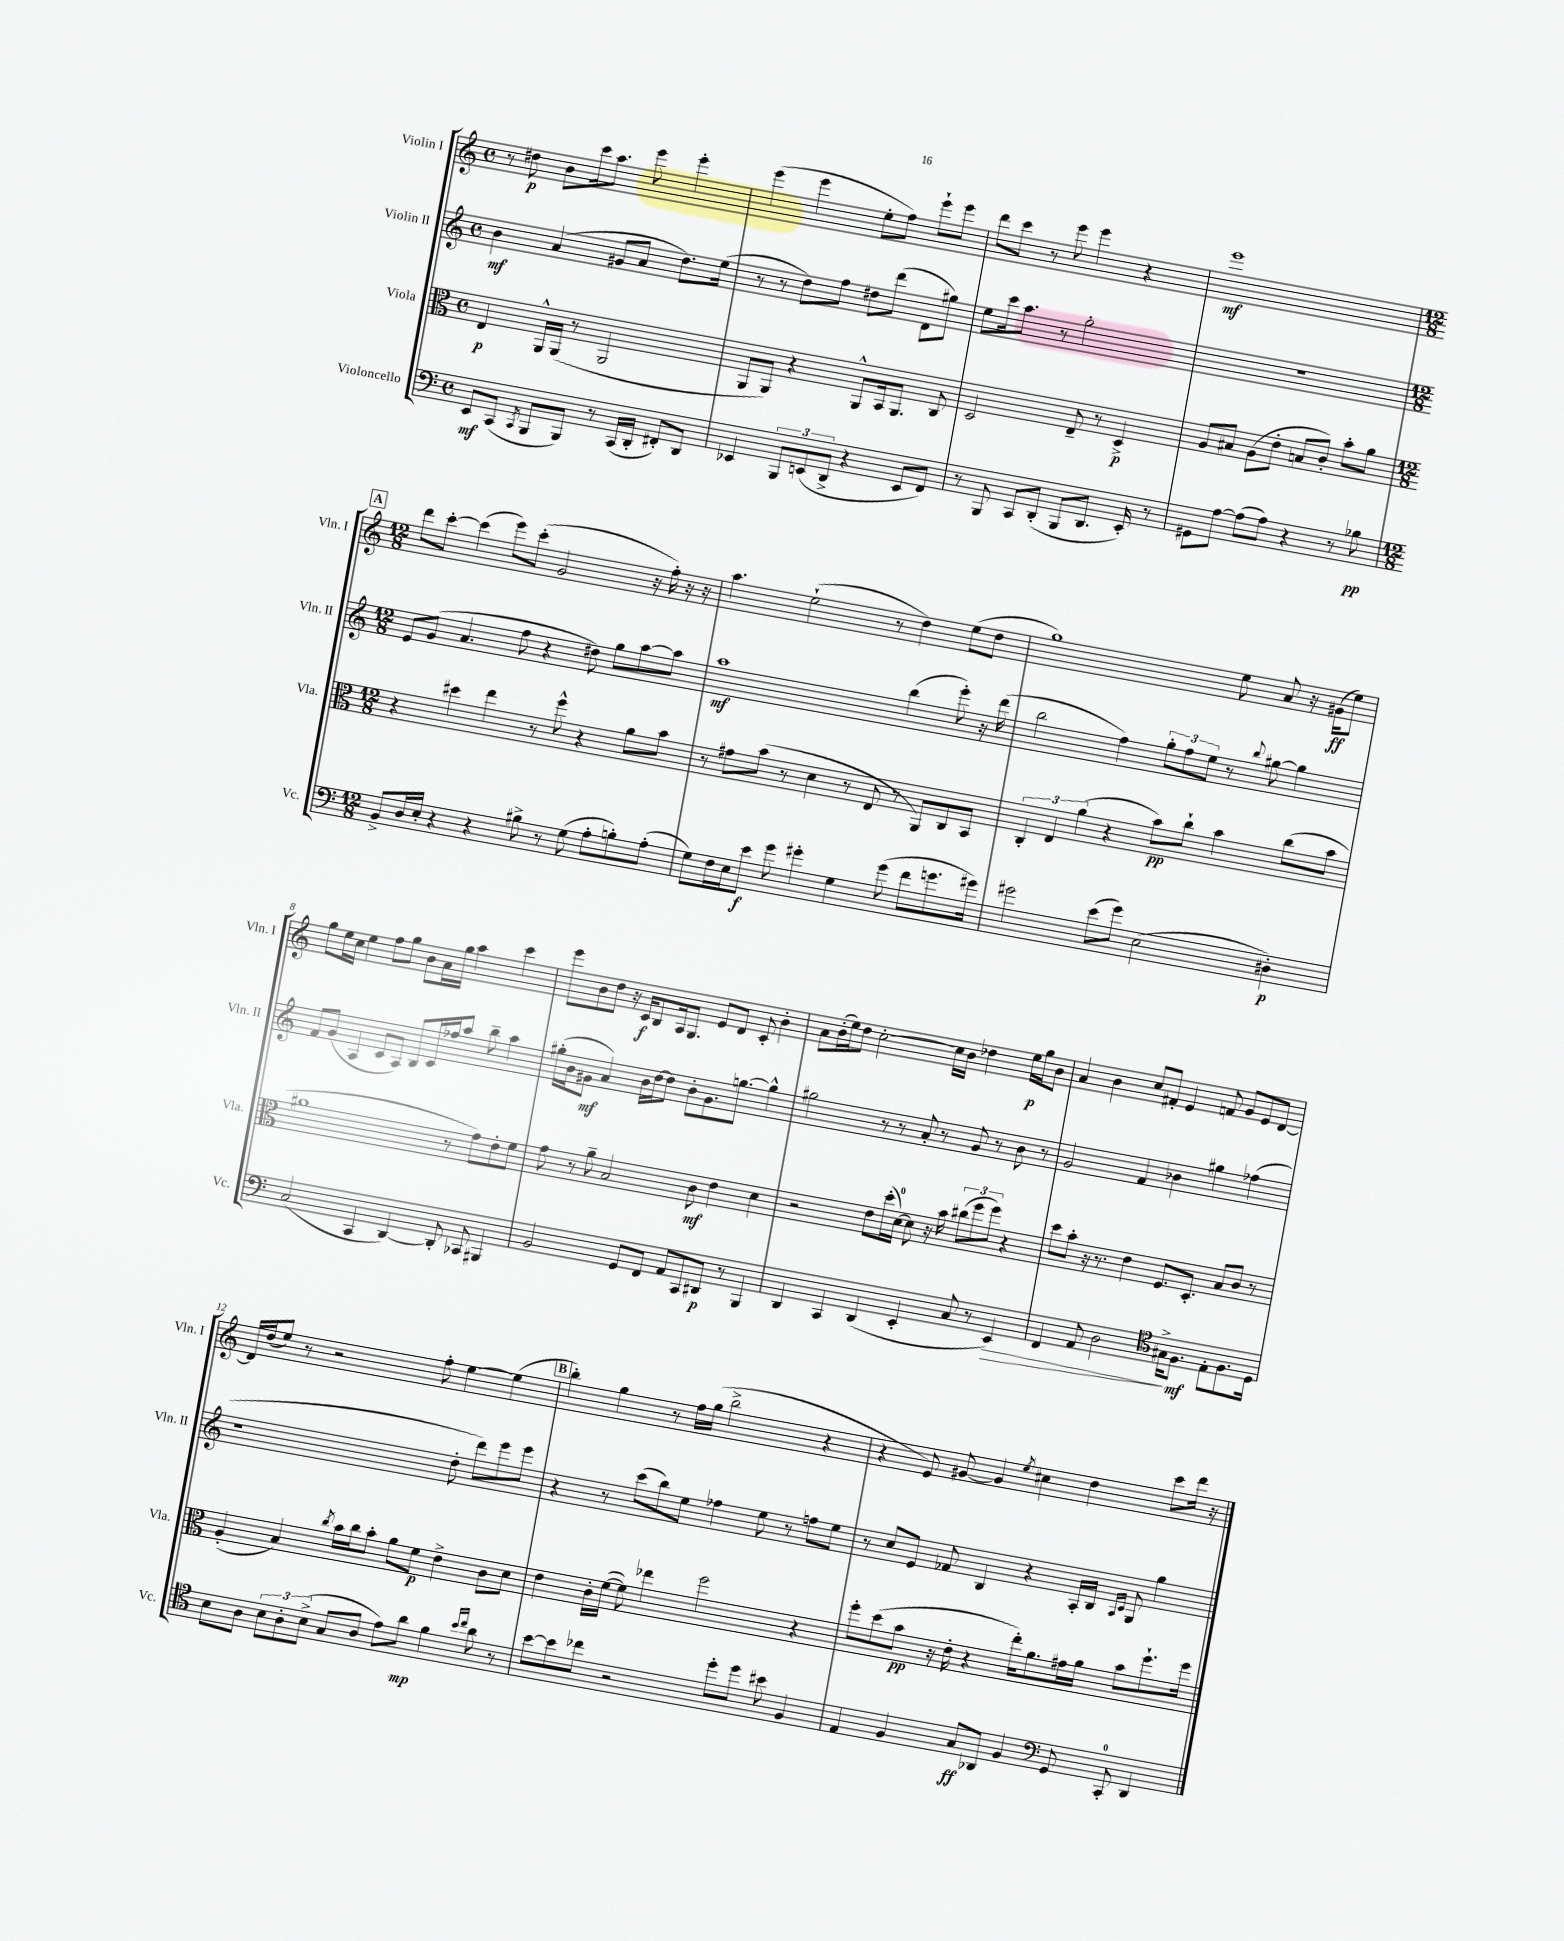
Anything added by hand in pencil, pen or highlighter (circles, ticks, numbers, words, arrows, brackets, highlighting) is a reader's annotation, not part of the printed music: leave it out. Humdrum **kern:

**kern	**dynam	**kern	**dynam	**kern	**dynam	**kern	**dynam
*part4	*part4	*part3	*part3	*part2	*part2	*part1	*part1
*staff4	*staff4	*staff3	*staff3	*staff2	*staff2	*staff1	*staff1
*I"Violoncello	*	*I"Viola	*	*I"Violin II	*	*I"Violin I	*
*I'Vc.	*	*I'Vla.	*	*I'Vln. II	*	*I'Vln. I	*
*clefF4	*	*clefC3	*	*clefG2	*	*clefG2	*
*k[]	*	*k[]	*	*k[]	*	*k[]	*
*M4/4	*	*M4/4	*	*M4/4	*	*M4/4	*
*met(c)	*	*met(c)	*	*met(c)	*	*met(c)	*
=1	=1	=1	=1	=1	=1	=1	=1
8EE/L	mf	4E/	p	4b\	mf	8r	.
(8CC/J	.	.	.	.	.	8dd#X\	p
8qCC/	.	.	.	.	.	.	.
8BBB/L	.	16AA^^/LL	.	(4a/	.	8b\L	.
.	.	(16AA/JJ	.	.	.	.	.
8BBB/J)	.	8r	.	.	.	16ccc\k	.
.	.	.	.	.	.	8.aa\J	.
8r	.	2AA/	.	8g#X/L	.	.	.
(16CC/LL	.	.	.	8a/J	.	8eee\	.
16DD'/JJ	.	.	.	.	.	.	.
8FF#X'/L)	.	.	.	8.dd\L)	.	4eee'\	.
8DD/J	.	.	.	.	.	.	.
.	.	.	.	(16ee\Jk	.	.	.
=2	=2	=2	=2	=2	=2	=2	=2
4EE-X/	.	8AA/L	.	8r	.	(4eee\	.
.	.	8AA/J)	.	8r	.	.	.
12BBB/L	.	4r	.	8dd\L)	.	4eee\	.
(12EEn/	.	.	.	.	.	.	.
.	.	.	.	8ff\J	.	.	.
12DD^/J	.	.	.	.	.	.	.
4r	.	8AA^^/L	.	8dd#X\L	.	8ee'\L	.
.	.	16BB/k	.	(8ddd\J	.	8ff\J)	.
.	.	8.AA/J	.	.	.	.	.
8EE/L	.	.	.	8d\L	.	8eee`\L	.
8FF/J)	.	8C/	.	8gg#X\J)	.	8eee\J	.
=3	=3	=3	=3	=3	=3	=3	=3
8r	.	2D/	.	8ee\L	.	8ddd\L	.
8BBB/	.	.	.	16ccc\k	.	8ccc\J	.
.	.	.	.	8.aa\J	.	.	.
8CC/L	.	.	.	.	.	8r	.
(8DD'/J	.	.	.	8r	.	8eee\	.
8BBB/L	.	8E~/	.	2gg'\	.	4eee\	.
8.DD/J	.	8r	.	.	.	.	.
.	.	4D^/	p	.	.	4r	.
16EE'/)	.	.	.	.	.	.	.
8r	.	.	.	.	.	.	.
=4	=4	=4	=4	=4	=4	=4	=4
8GG#X\L	.	8A/L	.	1r	.	1eee	mf
[8A\J	.	8B#X/J	.	.	.	.	.
(8A\L]	.	(8A\L	.	.	.	.	.
8A\J)	.	8e'\J	.	.	.	.	.
4r	.	8Bn/L	.	.	.	.	.
.	.	8c'/J)	.	.	.	.	.
8r	.	8b'\L	.	.	.	.	.
8B-X\	pp	8a\J	.	.	.	.	.
!!LO:LB:g=z
!!LO:REH:place=s1:t=A
=5	=5	=5	=5	=5	=5	=5	=5
*M12/8	*	*M12/8	*	*M12/8	*	*M12/8	*
8BB^/L	.	4r	.	8e/L	.	8ddd\L	.
16D/L	.	.	.	(8g/J	.	[8ccc'\J	.
16E'/JJ	.	.	.	.	.	.	.
4r	.	4dd#X\	.	4.a/	.	(4ccc\]	.
4r	.	4ee\	.	.	.	8eee\L)	.
.	.	.	.	8ff\	.	(8ccc'\J	.
8B#X^\	.	8r	.	4r	.	2g/	.
8r	.	8ff^^\	.	.	.	.	.
(8G\	.	4r	.	8dd#X\)	.	.	.
8A'\L	.	.	.	8gg\L	.	.	.
8Bn'\)	.	8a\L	.	[8aa\	.	16r	.
.	.	.	.	.	.	16ff'\)	.
(8A'\J	.	8b\J	.	8aa\J]	.	16r	.
.	.	.	.	.	.	16r	.
=6	=6	=6	=6	=6	=6	=6	=6
8G\L)	.	8r	.	1aa	mf	4.aa\	.
16F\L	.	8g#X\L	.	.	.	.	.
16E\J	.	.	.	.	.	.	.
8e\J	f	(8b\J	.	.	.	.	.
8g\	.	8r	.	.	.	(2ee`\	.
4g#X'\	.	4d\	.	.	.	.	.
4G\	.	8r	.	.	.	.	.
.	.	8E/	.	.	.	8r	.
(8g#\	.	8r	.	(4bb\	.	4dd\)	.
8f\L	.	8AA/L)	.	.	.	.	.
8.gn\	.	8C/	.	8eee'\)	.	(8ee\L	.
.	.	8BB/J	.	16r	.	8dd\J	.
16g#X\Jk)	.	.	.	(16ddd\	.	.	.
=7	=7	=7	=7	=7	=7	=7	=7
2g#X\	.	6C'/	.	2bb\	.	1gg)	.
.	.	6E/	.	.	.	.	.
.	.	(6a\	.	.	.	.	.
(8e\L	.	4r	.	4ff\)	.	.	.
8g#\J)	.	.	.	.	.	.	.
(2E\	.	8b\L)	pp	12gg'\L	.	.	.
.	.	.	.	12ff\	.	.	.
.	.	8cc`\J	.	.	.	.	.
.	.	.	.	12ee\J	.	.	.
.	.	4b\	.	8r	.	8ee\	.
.	.	.	.	8qqbb/	.	.	.
.	.	.	.	[8gg#X\	.	8a/	.
4D#X'\)	p	(8cc\L	.	4gg#\]	.	16r	.
.	.	.	.	.	.	(16g#X\KL	ff
.	.	8b\J	.	.	.	8ee\J)	.
!!LO:LB:g=z
=8	=8	=8	=8	=8	=8	=8	=8
(2C/	.	1a#X	.	8f/L	.	8gg\L	.
.	.	.	.	(8g/J	.	16ee\L	.
.	.	.	.	.	.	16cc\JJ	.
.	.	.	.	4A/	.	4ee\	.
4CC/	.	.	.	8c/L	.	8ff\L	.
.	.	.	.	8A/J)	.	8gg\J	.
[4DD/)	.	.	.	8B/L	.	8b\L	.
.	.	.	.	16c/L	.	16a\L	.
.	.	.	.	16ff-X/J	.	16gg\JJ	.
8DD'/]	.	8r	.	8aa/J	.	4aa\	.
8CC-X/	.	8g\L)	.	8bb~\	.	.	.
4BBB#X/	.	8e'\	.	4aa\	.	4ccc\	.
.	.	8f\J	.	.	.	.	.
=9	=9	=9	=9	=9	=9	=9	=9
2BB/	.	8g\	.	(16gg#X'\LL	.	8eee\L	.
.	.	.	.	16b\J	.	.	.
.	.	8r	.	8g#X\J	mf	8b\	.
.	.	8a~\	.	4a/)	.	8dd\J	.
.	.	2B/	.	.	.	16r	.
.	.	.	.	.	.	16c/KL	f
8GG/L	.	.	.	16b\LL	.	8B/	.
.	.	.	.	[16dd\J	.	.	.
8FF/J	.	.	.	8dd\J]	.	16A/k	.
.	.	.	.	.	.	8.G/J	.
8AA/L	.	.	.	8b'\L	.	.	.
8CC/	.	8c\	mf	8.g#\	.	8e/L	.
8DD#X/J	p	4e\	.	.	.	8d/J	.
.	.	.	.	[8.ggn\J	.	.	.
8r	.	.	.	.	.	8c'/	.
4BBB/	.	4d\	.	4gg^^\]	.	4b'\	.
=10	=10	=10	=10	=10	=10	=10	=10
4DD/	.	2r	.	2gg#X\	.	8a\L	.
.	.	.	.	.	.	(16b'\L	.
.	.	.	.	.	.	16ee\J)	.
4CC/	.	.	.	.	.	8dd\J	.
.	.	.	.	.	.	[2cc'\	.
(4DD/	.	8e\L	.	8r	.	.	.
.	.	(16dd'\L	.	8r	.	.	.
.	.	[16d\JJ)	.	.	.	.	.
4EE'/	.	8d\]	.	8a'/	.	.	.
.	.	16r	.	8r	.	16cc\LL]	.
.	.	16b\	.	.	.	16b\JJ	.
8C/	.	(12cc#X\L	.	8g/	.	4dd-X\	.
.	.	12ff\	.	.	.	.	.
8r	.	.	.	8r	.	.	.
.	.	12ff\J)	.	.	.	.	.
!	!LO:HP:b	!	!	!	!	!	!
4EE/)	>	4r	.	8b\	.	16ee\LL	p
.	.	.	.	.	.	16gg\J	.
.	.	.	.	8r	.	8b\J	.
=11	=11	=11	=11	=11	=11	=11	=11
4FF/	.	8dd\L	.	2g/	.	4a/	.
.	.	8b'\J	.	.	.	.	.
8AA/	.	16r	.	.	.	4b\	.
.	.	8.r	.	.	.	.	.
2D\	.	.	.	.	.	.	.
.	.	4e\	.	4f/	.	8cc/L	.
.	.	.	.	.	.	8f#X'/J	.
.	.	8.F/L	.	4b-X\	.	4e/	.
16G#X^\KL	.	.	.	.	.	.	.
8.F\J	] mf	8.D'/J	.	.	.	.	.
.	.	.	.	4gg#X\	.	8fn/	.
8E'\L	.	8B/L	.	.	.	8g/L	.
8.F\	.	8c/J	.	(4ff-X\	.	8e/	.
.	.	8r	.	.	.	[8d/J	.
16D\Jk	.	.	.	.	.	.	.
!!LO:LB:g=z
=12	=12	=12	=12	=12	=12	=12	=12
*clefC4	*	*	*	*	*	*	*
8B\L	.	(4A'/	.	1r	.	16d/LL]	.
.	.	.	.	.	.	(16dd/J	.
8A\J	.	.	.	.	.	8ee/J)	.
12B\L	.	4B/)	.	.	.	8r	.
12A'\	.	.	.	.	.	.	.
.	.	.	.	.	.	2r	.
(12B^\J	.	.	.	.	.	.	.
.	.	8qcc/	.	.	.	.	.
8G/L	.	16b\LL	.	.	.	.	.
.	.	16cc\J	.	.	.	.	.
8A/J	.	8b'\J	.	.	.	.	.
8e\L)	.	8a\L	.	.	.	.	.
8a\J	mp	8f\J	p	.	.	8ff'\	.
4f\	.	4e^\	.	8dd'\	.	[4ee\	.
.	.	.	.	8ddd\L)	.	.	.
16qqb/LL	.	.	.	.	.	.	.
16qqcc/JJ	.	.	.	.	.	.	.
8a\	.	8c\L	.	8eee\	.	(4ee\]	.
8r	.	8d\J	.	8eee\J	.	.	.
!!LO:REH:place=s1:t=B
=13	=13	=13	=13	=13	=13	=13	=13
[8b\L	.	4e\	.	4r	.	4bb'\)	.
8b\]	.	.	.	.	.	.	.
8cc-X\J	.	16c'\LL	.	8r	.	4gg\	.
.	.	([16f\JJ	.	.	.	.	.
2r	.	8f\])	.	(8ccc\L	.	.	.
.	.	4ee-X\	.	8bb\)	.	8r	.
.	.	.	.	8ee\J	.	16ff\LL	.
.	.	.	.	.	.	(16gg\JJ	.
.	.	2ff\	.	4ff-X\	.	2bb^\	.
8dd'\L	.	.	.	.	.	.	.
8dd\J	.	.	.	8ee\	.	.	.
8b#X\	.	.	.	8r	.	.	.
4F/	.	4r	.	8ffn\L	.	4r	.
.	.	.	.	8ee\J	.	.	.
=14	=14	=14	=14	=14	=14	=14	=14
4E/	.	8ff'\L	.	8r	.	4r	.
.	.	(8dd\	.	8cc/L	.	.	.
4F/	.	8b\J	pp	8e/J	.	8e/)	.
.	.	16r	.	8f-X/	.	[8g#X/	.
.	.	16e'\	.	.	.	.	.
8G/L	ff	4r	.	4B/	.	4g#/]	.
8AA-X/J	.	.	.	.	.	.	.
.	.	.	.	.	.	8qee/	.
4F/	.	16ee'\KL)	.	4r	.	4cc#X\	.
.	.	8.a\	.	.	.	.	.
*clefF4	*	*	*	*	*	*	*
8GG/	.	16g#X\L	.	16A'/LL	.	4dd\	.
.	.	16a\JJ	.	16B/JJ	.	.	.
.	.	.	.	16qqA/LL	.	.	.
.	.	.	.	16qqc/JJ	.	.	.
8CC'/	.	8b\L	.	8G/	.	.	.
4DD/	.	8.ff`\	.	4gg\	.	8ccc\L	.
.	.	.	.	.	.	16ddd\Jk	.
.	.	16ff\Jk	.	.	.	16r	.
==	==	==	==	==	==	==	==
*-	*-	*-	*-	*-	*-	*-	*-
